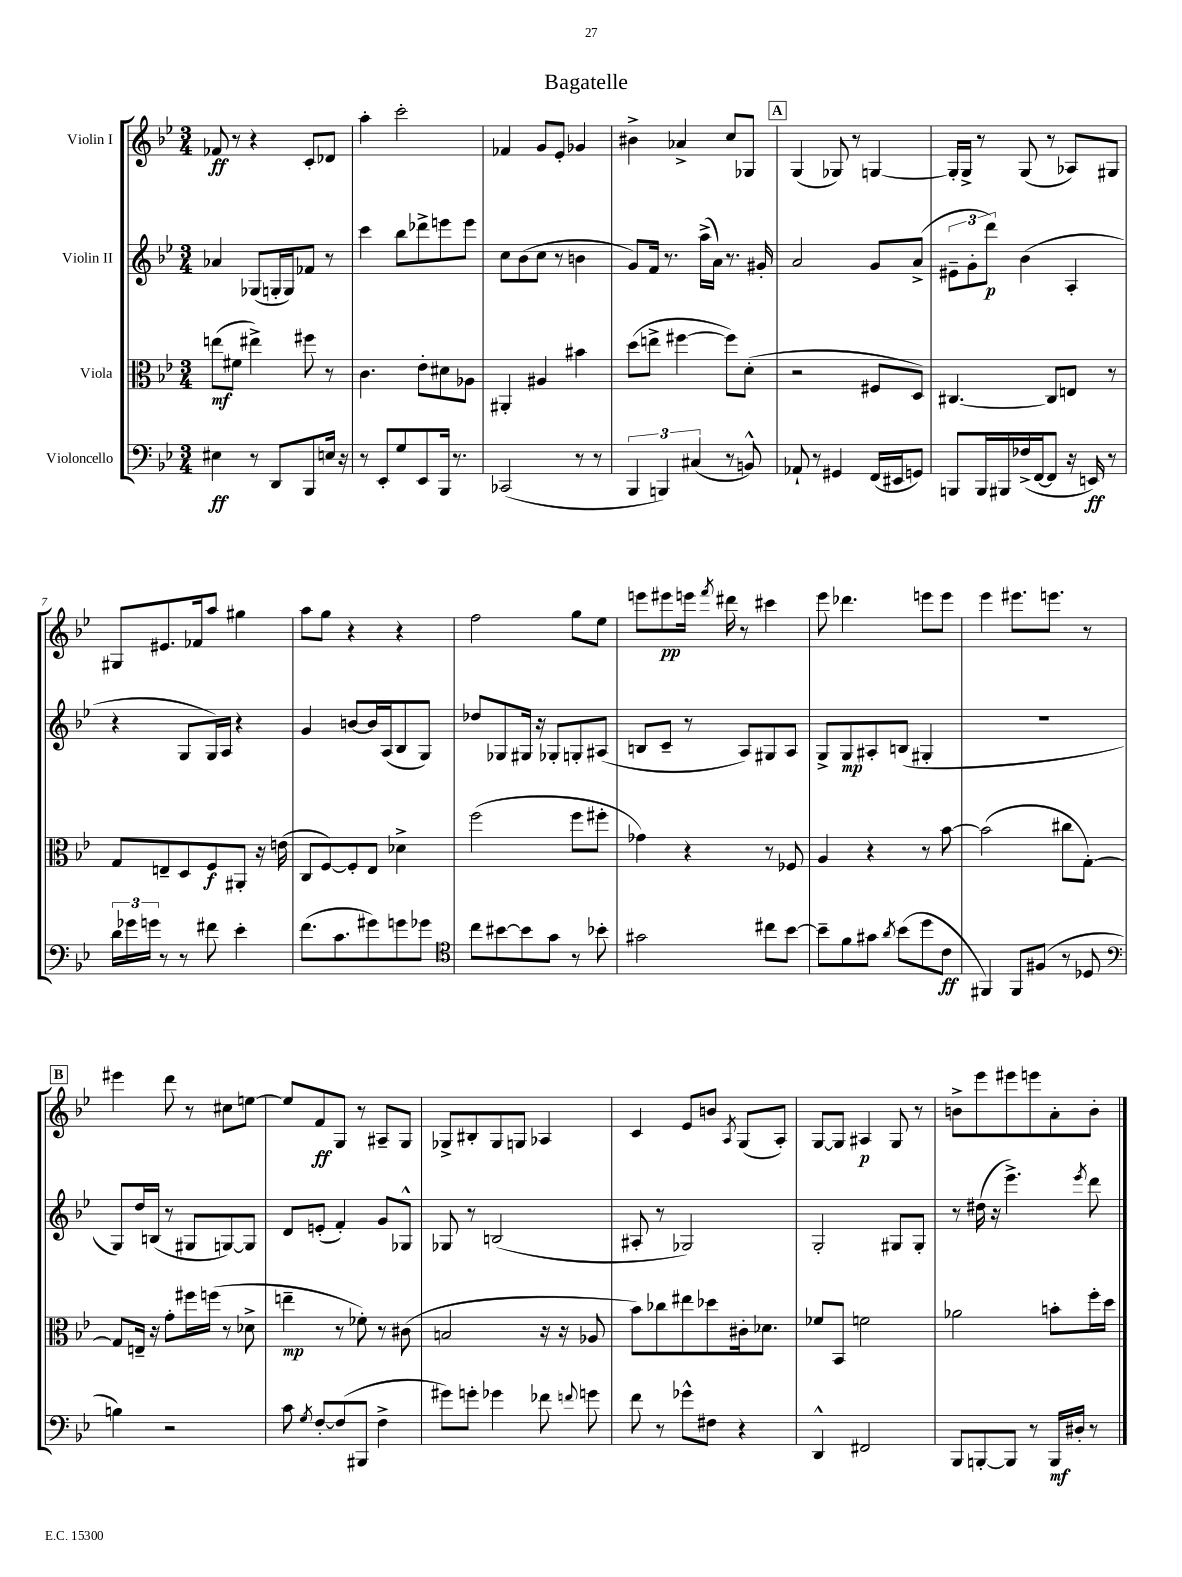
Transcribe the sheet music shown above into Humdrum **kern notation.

**kern	**kern	**kern	**kern
*staff4	*staff3	*staff2	*staff1
*clefF4	*clefC3	*clefG2	*clefG2
*k[b-e-]	*k[b-e-]	*k[b-e-]	*k[b-e-]
*M3/4	*M3/4	*M3/4	*M3/4
4E#	(8ee	4a-	8f-
.	8f#	.	8r
8r	4ee#^)	(8G-	4r
8DD	.	16G'	.
.	.	16G)	.
8BBB-	8ff#	8f-	8c'
16E	8r	8r	8d-
16r	.	.	.
=	=	=	=
8r	4.c	4ccc	4aa'
8EE-'	.	.	.
8G	.	8bb-	2ccc'
8EE-	8e-'	8ddd-^	.
16BBB-	8d#	8eee	.
8.r	.	.	.
.	8A-	8eee	.
=	=	=	=
(2CC-	4AA#'	8cc	4f-
.	.	(8b-	.
.	4A#	8cc	8g
.	.	8r	8e-'
8r	4b#	4b	4g-
8r	.	.	.
=	=	=	=
6BBB-	(8dd	8g)	4b#^
.	8ee^	16f	.
6BBB)	.	.	.
.	.	8.r	.
.	[4ff#	.	4a-^
(6C#	.	.	.
.	.	(16aa^	.
.	.	16a)	.
8r	8ff#])	8.r	8cc
8BB^^)	(8d'	.	8G-
.	.	16g#'	.
=	=	=	=
8AA-`	2r	2a	(4G
8r	.	.	.
4GG#	.	.	8G-)
.	.	.	8r
(16FF	8F#	8g	[4G
16EE#	.	.	.
8GG)	8D)	(8a^	.
=	=	=	=
8BBB	[4.C#	12e#~	16G']
.	.	.	16G^
.	.	12g'	.
16BBB	.	.	8r
.	.	12ddd)	.
16BBB#	.	.	.
(16F-^	.	(4b-	(8G
[16FF	.	.	.
8FF]	8C#]	.	8r
16r	8E	4A'	8A-)
16EE)	.	.	.
8r	8r	.	8G#
=	=	=	=
24d	8G	4r	8G#
24g-	.	.	.
24g	.	.	.
8r	8E~	.	8.e#
8r	8D	8G	.
.	.	.	16f-
8f#	8F	16G)	8aa
.	.	16A	.
4e-'	8AA#'	4r	4gg#
.	16r	.	.
.	(16e	.	.
=	=	=	=
(8.f	8C	4g	8aa
.	[8F)	.	8gg
8.c	.	.	.
.	8F']	[8b	4r
8g#)	8E-	16b]	.
.	.	(16A	.
8g	4d-^	8B-	4r
8g-	.	8G)	.
=	=	=	=
*clefC4	*	*	*
8cc	(2ff	8dd-	2ff
[8b#	.	8G-	.
8b#]	.	16G#	.
.	.	16r	.
8g	.	8G-'	.
8r	8ff	8G'	8gg
8b-'	8ff#'	(8A#	8ee-
=	=	=	=
2g#	4g-)	8B	8eee
.	.	8c~	8eee#
.	4r	8r	16eee
.	.	.	8qfff
.	.	.	16ddd#
.	.	8A)	8r
8cc#	8r	8G#	4ccc#
[8b-	8F-	8A	.
=	=	=	=
8b-~]	4A	8G^	8eee-
8f	.	8G	4.ddd-
8g#	4r	8A#'	.
8qa	.	.	.
(8b-	.	(8B	.
8dd	8r	4G#'	8eee
8c	[8b-	.	8eee
=	=	=	=
4FF#)	(2b-]	2.r	4eee-
8FF#	.	.	8.eee#
(8F#	.	.	.
.	.	.	8.eee
8r	8cc#	.	.
8D-	[8G')	.	8r
=	=	=	=
*clefF4	*	*	*
4B)	8G]	8G)	4eee#
.	16E~	16dd	.
.	16r	(16B	.
2r	8g'	8r	8ddd
.	16ff#	8G#	8r
.	(16ff	.	.
.	8r	[8G)	8cc#
.	8d-^	8G]	[8ee
=	=	=	=
8c	4ee~	8d	8ee]
8qG	.	.	.
[8F'	.	(8e'	8f
(8F]	8r	4f')	8G
8BBB#	8f-')	.	8r
4F^	8r	8g	8A#~
.	(8c#	8G-^^	8G
=	=	=	=
8g#)	2B	8G-	8G-^
8g'	.	8r	8B#'
4g-	.	(2B	8G-
.	.	.	8G
8f-	16r	.	4A-
.	16r	.	.
8qqf	.	.	.
8g	8A-	.	.
=	=	=	=
8f	8b-)	8A#'	4c
8r	8cc-	8r	.
8g-^^	8ee#	2G-)	8e-
8F#	8dd-	.	8b
.	.	.	8qA
4r	16c#'	.	(8G
.	8.d-	.	.
.	.	.	8A')
=	=	=	=
4DD^^	8f-	2G'	[8G
.	8BB-	.	8G]
2FF#	2f	.	4A#
.	.	8G#	8G
.	.	8G#'	8r
=	=	=	=
8BBB-	2a-	8r	8b^
[8BBB'	.	(16dd#	8eee-
.	.	16r	.
8BBB]	.	4.eee-^)	8eee#
8r	.	.	8eee
16BBB	8b'	.	8a'
16D#'	.	.	.
.	.	8qeee-	.
8r	16ff'	8ddd	8b'
.	16dd	.	.
==	==	==	==
*-	*-	*-	*-
